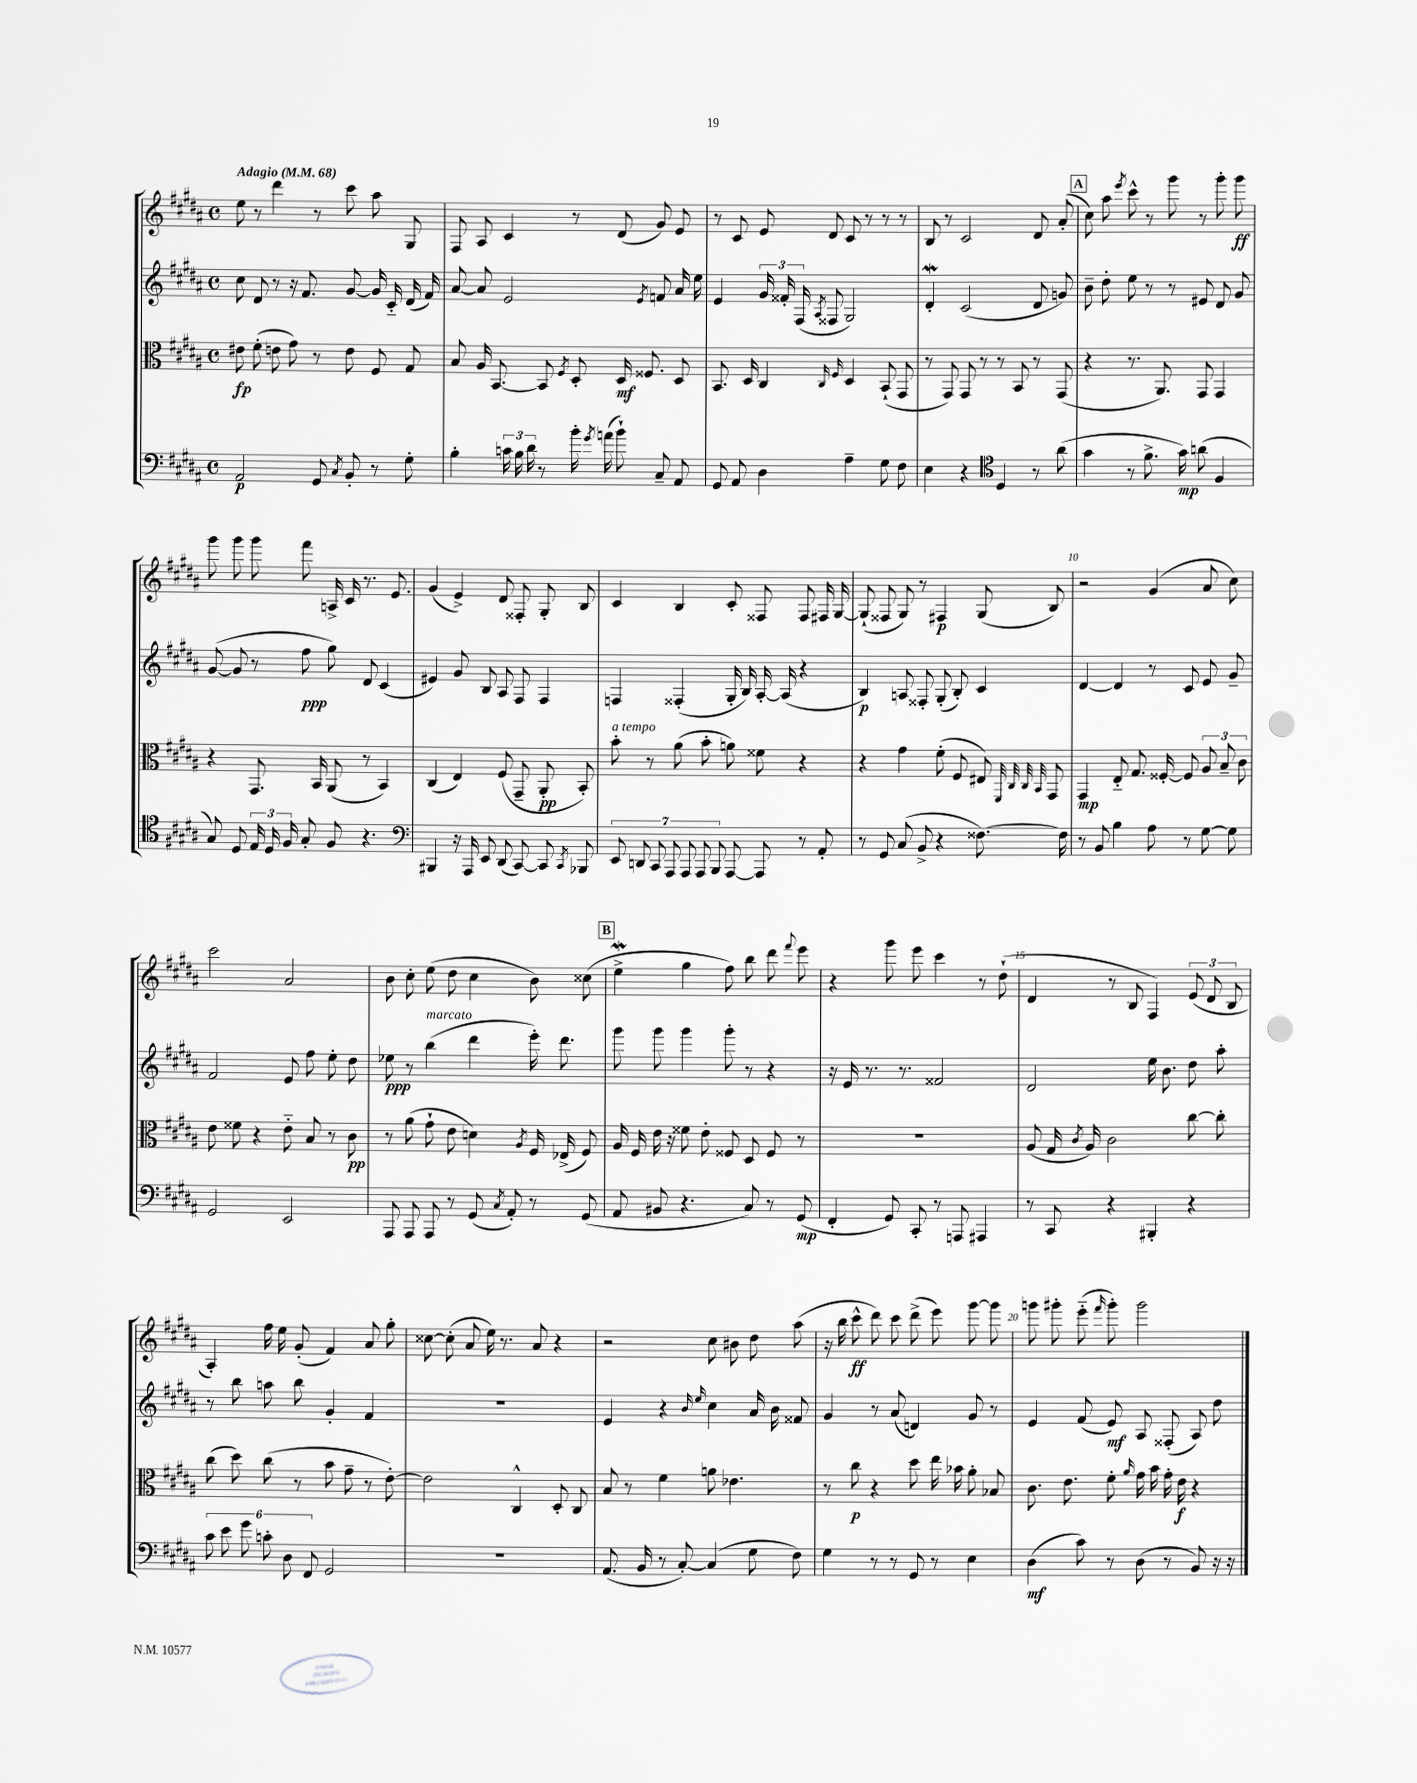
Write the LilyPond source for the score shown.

<<
\new StaffGroup <<
\new Staff = "s0" {
    \clef treble \key b \major \defaultTimeSignature \time 4/4 \tempo "Adagio" 4 = 68
    \autoBeamOff e''8 r8 dis'''4 r8 cis'''8 ais''8 gis8 |
    fis8 ais8 cis'4 r8 dis'8( gis'8) e'8 |
    r8 cis'8 e'8 dis'8 cis'8 r8 r8 r8 |
    b8 r8 cis'2 dis'8 ais'8-.( |
    \mark \markup { \box "A" } cis''8) ais''8 \acciaccatura { e'''8 } cis'''8-^ r8 gis'''8 r8 gis'''8-. gis'''8\ff |
    gis'''8 gis'''8 gis'''8 fis'''8 a16-> cis'16 r8. e'8. |
    gis'4( e'4->) dis'8 fisis8-. gis8-. b8 |
    cis'4 b4 cis'8-. fisis8 fisis8 fis16 gis16~ |
    gis8-!( fisis8 gis8) r8 fis4\p gis8( b8) |
    r2 gis'4( ais'8 cis''8) |
    cis'''2 ais'2 |
    b'8 cis''8-. e''8( dis''8 cis''4 b'8) cisis''8( |
    \mark \markup { \box "B" } e''4->\mordent gis''4 fis''8) b''8 dis'''8 \appoggiatura { fis'''8 } e'''8 |
    r4 gis'''8 e'''8 cis'''4 r8 dis''8-!( |
    dis'4 r8 b8 fis4) \tuplet 3/2 { e'8( dis'8 b8 } |
    ais4-.) fis''16 e''16 gis'8-.( fis'4) ais'8 gis''8-. |
    cisis''8~ cisis''8-.( ais'8 e''16) r8. ais'8 r4 |
    r2 cis''8 bis'8 dis''8 ais''8( |
    r16 b''16 cis'''8-^\ff dis'''8) cis'''8 dis'''8->( e'''8) gis'''8~ gis'''8 |
    g'''8 gis'''8-. e'''8-_( \grace { fis'''16 } gis'''8-.) gis'''2 \bar "|." |
}
\new Staff = "s1" {
    \clef treble \key b \major \defaultTimeSignature \time 4/4
    \autoBeamOff cis''8 dis'8 r8 r16 fis'8. gis'8~ gis'16 cis'16-_ dis'16( fis'16) |
    ais'8~ ais'8 e'2 \acciaccatura { e'8 } f'8 ais'16 e''16 |
    e'4 \tuplet 3/2 { gis'16 fisis'16-. fis16( } \acciaccatura { ais8 } fisis8 gis2) |
    dis'4-.\mordent cis'2( dis'8 g'8) |
    \mark \markup { \box "A" } b'8-- dis''8-. e''8 r8 r8 eis'8 dis'8 gis'8 |
    gis'8~( gis'8 r8 fis''8\ppp gis''8) dis'8 cis'4( |
    eis'4) gis'8 b8 ais8 fis8 fis4 |
    f4 fisis4-.( gis16-. b16) ais16~-. ais16( r4 |
    b4\p) a8 fisis8-. gis8-.( b8-.) cis'4 |
    dis'4~ dis'4 r8 cis'8 e'8 gis'8-- |
    fis'2 e'8 fis''8 e''8-. dis''8 |
    ees''8\ppp r8 b''4^\markup { \italic "marcato" }( dis'''4 e'''16-.) dis'''8. |
    \mark \markup { \box "B" } gis'''8 gis'''8 gis'''4 gis'''8-. r8 r4 |
    r16 e'16 r8. r8. fisis'2 |
    dis'2 e''16 b'8. dis''8 ais''8-. |
    r8 b''8 a''8 b''8 gis'4-. fis'4 |
    R1 |
    e'4 r4 \grace { b'16 e''16 } cis''4 ais'16 b'16 fisis'8 |
    gis'4 r8 ais'8( d'4) gis'8 r8 |
    e'4 fis'8( e'8\mf) ais8 fisis8-.( ais8) dis''8 \bar "|." |
}
\new Staff = "s2" {
    \clef alto \key b \major \defaultTimeSignature \time 4/4
    \autoBeamOff eis'8\fp fis'8-.( e'8 gis'8) r8 e'8 fis8 gis8 |
    b8 ais16 b,8.~ b,8 \acciaccatura { fis8 } dis8-. dis16\mf fisis8. dis8 |
    b,8. dis16 cis4 \grace { cis16 fis16 } dis4 b,8-!( gis,8 |
    r8 gis,8) gis,8 r8 r8 b,8 r8 gis,8( |
    \mark \markup { \box "A" } r4 r8. ais,8.) gis,8 gis,4 |
    r4 gis,8. b,16 ais,8( r8 b,4) |
    cis4( e4) fis8( gis,8-- ais,8-.\pp b,8-.) |
    b'8-.^\markup { \italic "a tempo" } r8 ais'8( b'8-. a'8) fisis'8 r4 |
    r4 gis'4 fis'8-.( fis8 eis8) \grace { fis,32 cis32 cis32 b,32 } gis,8 |
    gis,4\mp e8-_ gis8. fisis16~-. fisis8 \tuplet 3/2 { ais8 b8-- cis'8 } |
    e'8 fisis'8 r4 e'8-_ b8 r8 cis'8\pp |
    r8 ais'8( gis'8-! e'8 d'4) \acciaccatura { ais8 } fis16 ees16->( fis8) |
    \mark \markup { \box "B" } ais16 fis16 e'16 r16 fisis'8 e'8-. fisis8 dis8 fisis8 r8 |
    R1 |
    ais8( gis16 \acciaccatura { cis'8 } ais16) cis'2 cis''8~ cis''8-. |
    cis''8( dis''8) cis''8( r8 b'8 gis'8-- r8 e'8~-.) |
    e'2 cis4-^ dis8-. cis8 |
    b8 r8 fis'4 a'8 ees'4. |
    r8 cis''8\p r4 dis''8 e''16 bes'16 ais'8-. bes8 |
    cis'8. e'8. fis'8-. \grace { ais'16 } gis'16 b'16 gis'16-. e'16\f r4 \bar "|." |
}
\new Staff = "s3" {
    \clef bass \key b \major \defaultTimeSignature \time 4/4
    \autoBeamOff ais,2\p gis,8 \acciaccatura { cis8 } b,8-. r8 gis8-. |
    b4-. \tuplet 3/2 { c'16 b16 dis'16 } r8 b'16-. \acciaccatura { gis'8 } a'16( b'8-!) cis8-- ais,8 |
    gis,8 ais,8 dis4 ais4-- gis8 fis8 |
    e4 r4 \clef tenor dis4 r8 ais'8( |
    \mark \markup { \box "A" } gis'4 r8 fis'8.-> gis'16\mp) a'8( fis4 |
    gis8) dis8 \tuplet 3/2 { e16 dis16 fis16 } gis8-. fis8 r4. |
    \clef bass bis,,4 r16 ais,,16 e,8 dis,8( cis,8~) cis,8 \acciaccatura { cis,8 } bes,,8 |
    \tuplet 7/4 { e,8 d,8 cis,8 ais,,8 ais,,8 ais,,8 b,,8 } ais,,8~ ais,,8 r8 ais,8-. |
    r8 gis,8 cis8( b,8-> r4 fisis8.~) fisis16 |
    r8 b,8 b4 ais8 r8 gis8~ gis8 |
    gis,2 e,2 |
    ais,,8 ais,,8 ais,,8 r8 gis,8( \acciaccatura { cis8 } ais,8-.) r8 gis,8( |
    \mark \markup { \box "B" } ais,8 bis,8 r4. cis8) r8 gis,8\mp( |
    fis,4-. gis,8) cis,8-. r8 a,,8 ais,,4 |
    r8 cis,8 r4 bis,,4-. r4 |
    \tuplet 6/4 { cis'8 e'8 gis'8 c'8-. dis8 fis,8 } gis,2 |
    R1 |
    ais,8.( b,16 r8 cis8~-.) cis4( gis8 fis8) |
    gis4 r8 r8 gis,8 r8 e4 |
    dis4\mf( cis'8) r8 dis8( r8 b,8) r16 r16 \bar "|." |
}
>>
>>
\layout { \context { \Score \override BarNumber.break-visibility = ##(#f #t #t) barNumberVisibility = #(every-nth-bar-number-visible 5) } }
